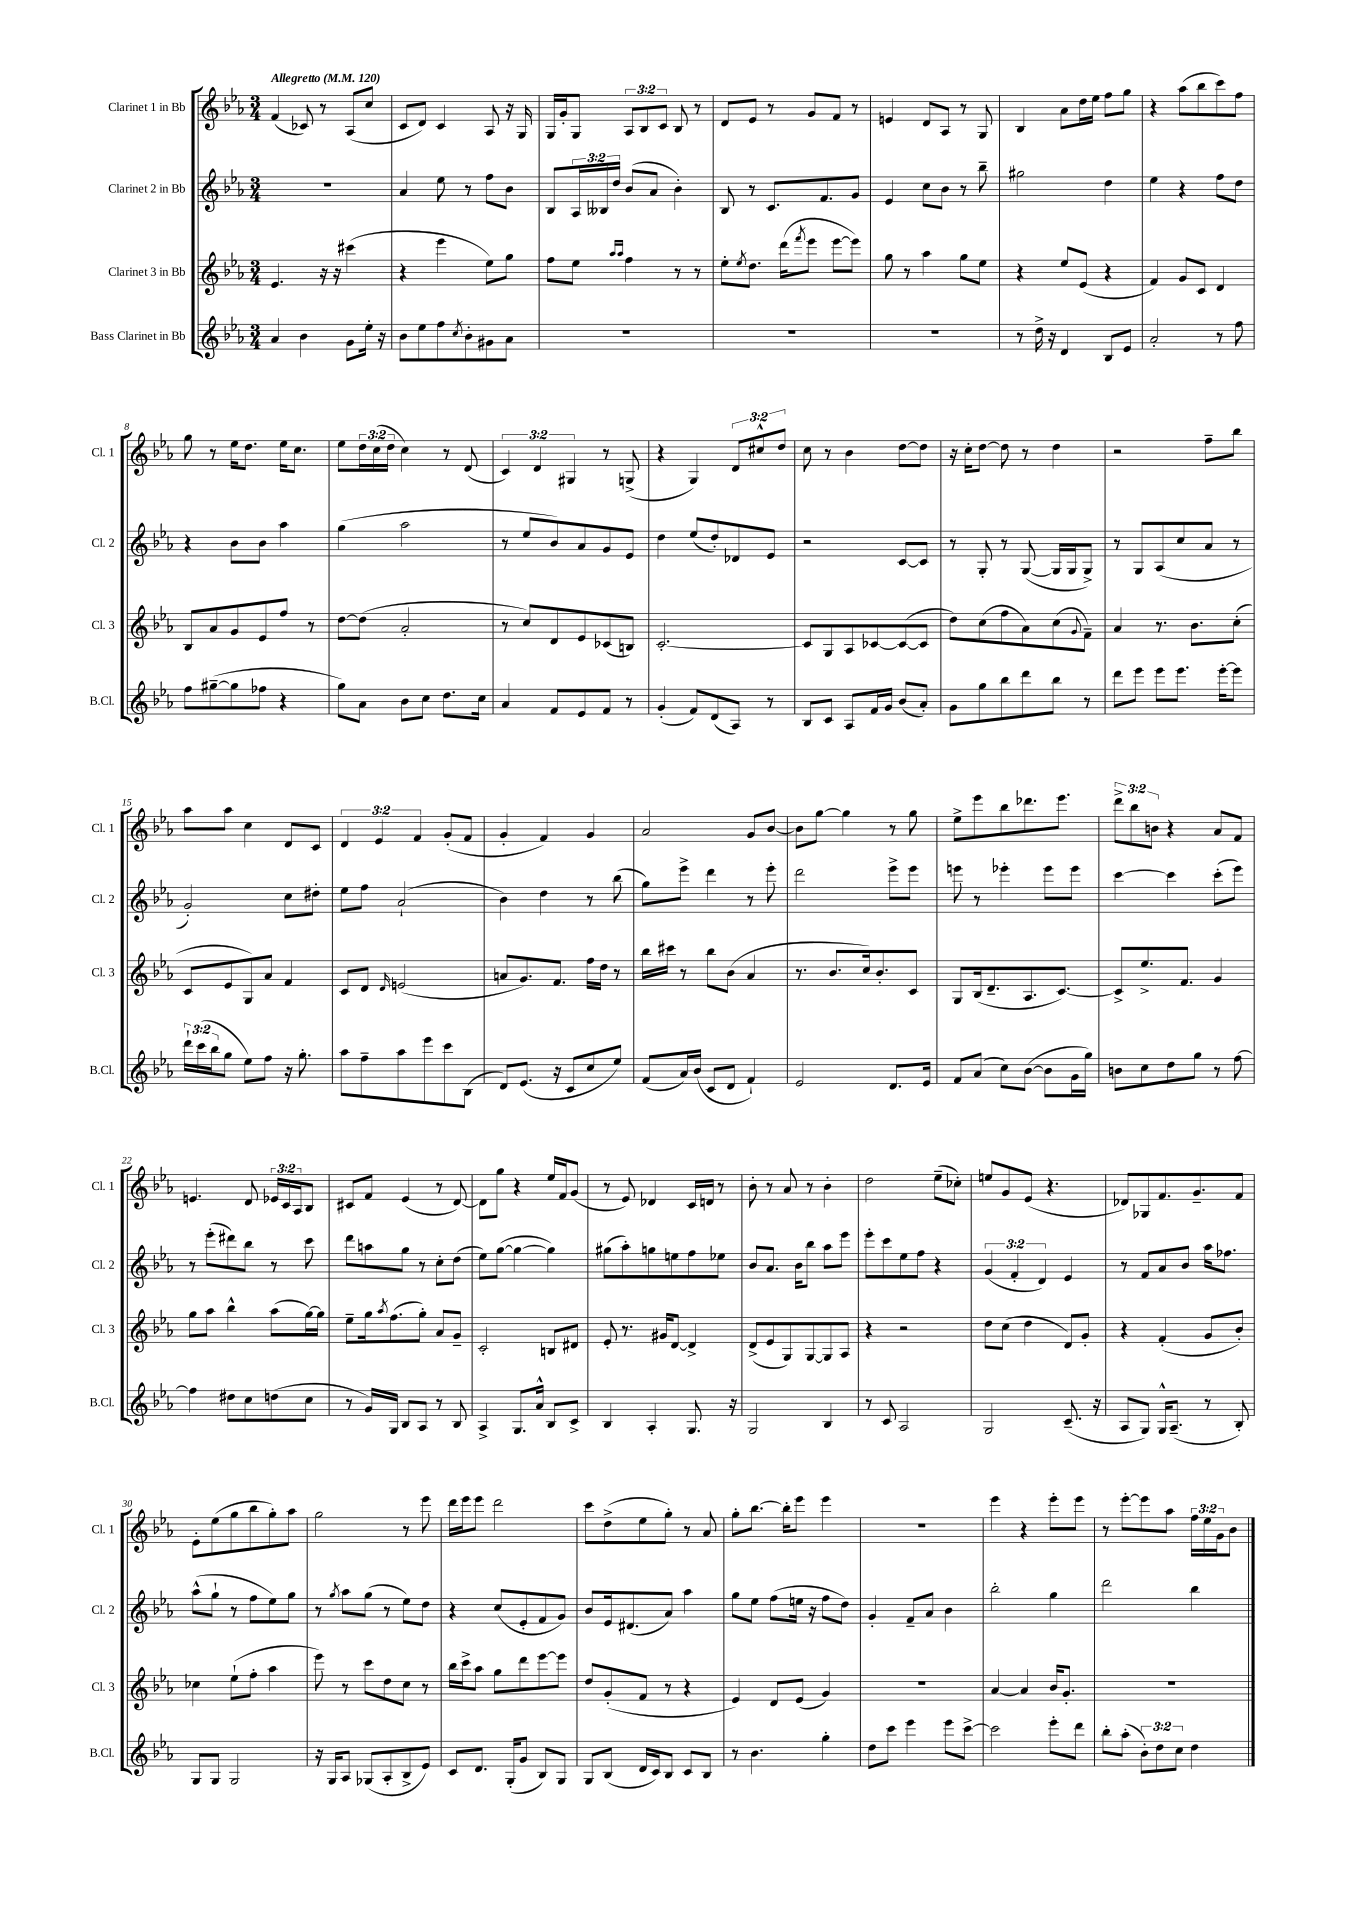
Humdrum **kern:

**kern	**kern	**kern	**kern
*part4	*part3	*part2	*part1
*staff4	*staff3	*staff2	*staff1
*I"Bass Clarinet in Bb	*I"Clarinet 3 in Bb	*I"Clarinet 2 in Bb	*I"Clarinet 1 in Bb
*I'B.Cl.	*I'Cl. 3	*I'Cl. 2	*I'Cl. 1
*clefG2	*clefG2	*clefG2	*clefG2
*k[b-e-a-]	*k[b-e-a-]	*k[b-e-a-]	*k[b-e-a-]
*M3/4	*M3/4	*M3/4	*M3/4
*MM120	*MM120	*MM120	*MM120
=1	=1	=1	=1
!	!	!	!LO:TX:a:B:t=Allegretto
4a-/	4.e-/	2.r	(4f/
4b-\	.	.	8c-X/)
.	16r	.	8r
.	16r	.	.
8g\L	(4ccc#X\	.	(8A-/L
16ee-'\Jk	.	.	8cc/J
16r	.	.	.
=2	=2	=2	=2
8b-\L	4r	4a-/	8c/L
8ee-\	.	.	8d/J)
8ff\	4eee-\	8ee-\	4c/
8qcc/	.	.	.
8b-'\	.	8r	.
8g#X\	8ee-\L)	8ff\L	8A-/
8a-\J	8gg\J	8b-\J	16r
.	.	.	16G/
=3	=3	=3	=3
2.r	8ff\L	8B-/L	16G/LL
.	.	.	16g'/J
.	8ee-\J	24A-/L	8G/J
.	.	24B--X/	.
.	.	24dd/JJ	.
.	16qqaa-/LL	.	.
.	16qqaa-/JJ	.	.
.	4ff\	(8b-/L	12A-/L
.	.	.	12B-/
.	.	8a-/J	.
.	.	.	12c/J
.	8r	4b-'\)	8B-/
.	8r	.	8r
=4	=4	=4	=4
2.r	8ee-'\L	8B-/	8d/L
.	8qee-/	.	.
.	8.dd\J	8r	8e-/J
.	.	8.c/L	8r
.	(16ddd\KL	.	.
.	8qfff/	.	.
.	8eee-\J	.	8g/L
.	.	8.f/	.
.	[8eee-\L	.	8f/J
.	8eee-\J])	8g/J	8r
=5	=5	=5	=5
2.r	8gg\	4e-/	4en/
.	8r	.	.
.	4aa-\	8cc\L	8d/L
.	.	8b-\J	8A-/J
.	8gg\L	8r	8r
.	8ee-\J	8bb-~\	8G/
=6	=6	=6	=6
8r	4r	2gg#X\	4B-/
16dd^\	.	.	.
16r	.	.	.
4d/	8ee-/L	.	8a-\L
.	(8e-/J	.	16dd\L
.	.	.	16ee-\JJ
8B-/L	4r	4dd\	8ff\L
8e-/J	.	.	8gg\J
=7	=7	=7	=7
2a-'/	4f/)	4ee-\	4r
.	8g/L	4r	(8aa-\L
.	8c/J	.	8bb-\
8r	4d/	8ff\L	8ccc\)
8ff\	.	8dd\J	8ff\J
!!LO:LB:g=z
=8	=8	=8	=8
8ff\L	8B-/L	4r	8gg\
([8gg#X~\	8a-/	.	8r
8gg#\]	8g/	8b-\L	16ee-\KL
.	.	.	8.dd\J
8ff-X\J	8e-/	8b-\J	.
4r	8ff/J	4aa-\	16ee-\KL
.	.	.	8.cc\J
.	8r	.	.
=9	=9	=9	=9
8gg\L)	[8dd\L	(4gg\	8ee-\L
8a-\J	(8dd\J]	.	24dd\L
.	.	.	(24cc\
.	.	.	24dd\JJ
8b-\L	2a-'/	2aa-\	4cc\)
8cc\J	.	.	.
8.dd\L	.	.	8r
.	.	.	(8d/
16cc\Jk	.	.	.
=10	=10	=10	=10
4a-/	8r	8r	6c/)
.	8cc/L)	8ee-/L	.
.	.	.	6d/
8f/L	8d/	8b-/)	.
.	.	.	6G#X/
8e-/	8e-/	8a-/	.
8f/J	(8c-X/	8g/	8r
8r	8Bn/J)	8e-/J	(8Gn^/
=11	=11	=11	=11
(4g'/	[2.c'/	4dd\	4r
8f/L)	.	(8ee-/L	4G/)
(8d/	.	8dd'/)	.
8A-/J)	.	8d-X/	12d/L
.	.	.	12cc#X^^/
8r	.	8e-/J	.
.	.	.	12dd/J
=12	=12	=12	=12
8B-/L	8c/L]	2r	8cc\
8c/J	8G/	.	8r
8A-/L	8A-/	.	4b-\
16f/L	[8c-X/	.	.
16g/JJ	.	.	.
(8b-/L	(8c-/_	[8c/L	[8dd\L
8a-'/J)	8c-/J]	8c/J]	8dd\J]
=13	=13	=13	=13
8g\L	8dd\L)	8r	16r
.	.	.	16cc'\KL
8gg\	(8cc\	8G'/	[8dd\J
8bb-\	8ff\	8r	8dd\]
8ddd\	8a-\)	([8G/	8r
8bb-\J	(8cc\	16G/LL]	4dd\
.	.	16G/J	.
.	8qqg/	.	.
8r	8f~\J)	8G^/J)	.
=14	=14	=14	=14
8ddd\L	4a-/	8r	2r
8eee-\J	.	8G/L	.
8eee-\L	8.r	(8A-/	.
8.eee-\J	.	8cc/	.
.	8.b-\L	.	.
.	.	8a-/J	8ff~\L
[16eee-'\KL	.	.	.
8eee-\J]	(8cc'\J	8r	8bb-\J
!!LO:LB:g=z
=15	=15	=15	=15
24ddd`\LL	8c/L	2g'/)	8aa-\L
(24ccc\	.	.	.
24bb-\J	.	.	.
8gg\J	8e-/	.	8aa-\J
8ee-\L)	8G/)	.	4cc\
8ff\J	8a-/J	.	.
16r	4f/	8cc\L	8d/L
8.gg'\	.	.	.
.	.	8dd#X'\J	8c/J
=16	=16	=16	=16
8aa-\L	8c/L	8ee-\L	6d/
8ff~\	8d/J	8ff\J	.
.	.	.	6e-/
.	16qqd/	.	.
8aa-\	(2en/	(2a-`/	.
.	.	.	6f/
8eee-\	.	.	.
8ccc\	.	.	(8g'/L
(8B-\J	.	.	8f/J
=17	=17	=17	=17
8d/L)	8an/L	4b-\)	4g'/
(8.e-/J	8.g/)	.	.
.	.	4dd\	4f/)
16r	8.f/J	.	.
8c/L	.	.	.
8cc/	16ff\LL	8r	4g/
.	16dd\JJ	.	.
8ee-/J)	8r	(8bb-\	.
=18	=18	=18	=18
(8f/L	16bb-\LL	8gg\L)	2a-/
.	16ccc#X\JJ	.	.
16a-/L)	8r	8eee-^\J	.
(16b-/JJ	.	.	.
8c/L	8bb-\L	4ddd\	.
8d/J	(8b-\J	.	.
4f`/)	4a-/	8r	8g/L
.	.	8eee-'\	[8b-/J
=19	=19	=19	=19
2e-/	8.r	2ddd\	8b-\L]
.	.	.	[8gg\J
.	8.b-/L	.	.
.	.	.	4gg\]
.	16cc/k)	.	.
.	8.b-'/	.	.
8.d/L	.	8eee-^\L	8r
.	8c/J	8eee-\J	8gg\
16e-/Jk	.	.	.
=20	=20	=20	=20
8f/L	8G/L	8eeen\	8ee-^\L
(8a-/J	(16B-/k	8r	8eee-\
.	8.d~/	.	.
8cc\L)	.	4eee-X'\	8bb-\
([8b-\J	8.A-/	.	8.ddd-X\
8b-\L]	.	8eee-\L	.
.	[8.c/J)	.	8.eee-\J
16g\L	.	8eee-\J	.
16gg\JJ)	.	.	.
=21	=21	=21	=21
8bn\L	8c^/L]	[4ccc\	12ddd^\L
.	.	.	12bb-\
8cc\	8.ee-^/	.	.
.	.	.	12bn\J
8dd\	.	4ccc\]	4r
.	8.f/J	.	.
8gg\J	.	.	.
8r	4g/	(8ccc'\L	8a-/L
[8ff\	.	8eee-\J)	8f/J
!!LO:LB:g=z
=22	=22	=22	=22
4ff\]	8gg\L	8r	4.en/
.	8aa-\J	(8eee-'\L	.
8dd#X\L	4bb-^^\	8ddd#X\)	.
8cc\	.	8bb-\J	8d/
(8ddn\	(8aa-\L	8r	24e-X/LL
.	.	.	24c/
.	.	.	24A-/J
8cc\J	[16gg\L)	8ccc\	8B-/J
.	16gg\JJ]	.	.
=23	=23	=23	=23
8r	8ee-~\L	8ddd\L	8c#X/L
16g/LL)	16gg\k	8aan\	8f/J
.	8qaa-/	.	.
16G/JJ	(8.ff\	.	.
8B-/L	.	8gg\J	(4e-/
8A-/J	8gg'\J)	8r	.
8r	8a-/L	8cc'\L	8r
8B-/	8g~/J	(8dd\J	[8d/)
=24	=24	=24	=24
4A-^/	2c'/	8ee-\L)	8d\L]
.	.	([8gg\J	8gg\J
8.G/L	.	4gg\_	4r
16a-^^/Jk	.	.	.
8B-/L	8Bn/L	4gg\])	16ee-/LL
.	.	.	16f/J
8c^/J	8d#X/J	.	(8g/J
=25	=25	=25	=25
4B-/	8e-'/	(8gg#X\L	8r
.	8.r	8aa-'\)	8e-/)
4A-'/	.	8ggn\	4d-X/
.	16g#X/KL	.	.
.	[8d/J	8een\	.
8.G/	4d^/]	8ff\	16c/LL
.	.	.	16dn/JJ
.	.	8ee-X\J	8r
16r	.	.	.
=26	=26	=26	=26
2G/	(8d^/L	8b-/L	8b-'\
.	8e-/	8.a-/J	8r
.	8G/)	.	8a-/
.	.	16b-\KL	.
.	[8G/	8bb-\J	8r
4B-/	8G/]	8aa-\L	4b-'\
.	8A-/J	8eee-\J	.
=27	=27	=27	=27
8r	4r	8eee-'\L	2dd\
8c/	.	8ccc\	.
2A-/	2r	8ee-\	.
.	.	8ff\J	.
.	.	4r	(8ee-~\L
.	.	.	8cc-X'\J)
=28	=28	=28	=28
2G/	8dd\L	(6g/	8een/L
.	(8cc\J	.	8g/
.	.	6f'/	.
.	4dd\	.	(8e-/J
.	.	6d/)	.
.	.	.	4.r
(8.c~/	8d/L)	4e-/	.
.	8g'/J	.	.
16r	.	.	.
=29	=29	=29	=29
8A-/L	4r	8r	8d-X/L)
8G/J)	.	8f/L	8G-X/
16G^^/KL	(4f'/	8a-/	8.f/
(8.A-~/J	.	.	.
.	.	8b-/J	.
.	.	.	8.g~/
8r	8g/L	16aa-\KL	.
.	.	8.ff-X\J	.
8B-'/)	8b-'/J)	.	8f/J
!!LO:LB:g=z
=30	=30	=30	=30
8G/L	4cc-X\	(8aa-^^\L	8e-'\L
8G/J	.	8gg`\J	(8ee-\
2G/	(8ee-`\L	8r	8gg\
.	8ff'\J	8ff\L	8bb-\
.	4aa-\	8ee-\)	8gg'\)
.	.	8gg\J	8aa-\J
=31	=31	=31	=31
16r	8eee-\)	8r	2gg\
16G/KL	.	.	.
.	.	8qgg/	.
8A-/J	8r	8aa-\L	.
(8G-X/L	8ccc\L	(8gg\J	.
8A-'/	8dd\	8r	.
8B-^/	8cc\J	8ee-\L)	8r
8e-/J)	8r	8dd\J	8eee-\
=32	=32	=32	=32
8c/L	16bb-\LL	4r	16ddd\LL
.	16ccc^\J	.	16eee-\J
8.d/J	8aa-\J	.	8eee-\J
.	8gg\L	(8cc/L	2ddd\
(16G'/KL	.	.	.
8g/J	8ddd\	8e-'/	.
8B-/L)	[8eee-\	8f/	.
8G/J	8eee-\J]	8g/J)	.
=33	=33	=33	=33
8G/L	8dd/L	8b-/L	8ccc\L
(8B-/J	(8g'/	16e-/k	(8dd^\
.	.	(8.d#X/	.
16d/LL	8f/J	.	8ee-\
16c/J)	.	.	.
8B-/J	8r	8a-/J)	8gg'\J)
8c/L	4r	4aa-\	8r
8B-/J	.	.	8a-/
=34	=34	=34	=34
8r	4e-/)	8gg\L	8gg'\L
4.b-\	.	8ee-\J	[8.bb-\J
.	8d/L	(8ff\L	.
.	.	.	16bb-'\KL]
.	(8e-/J	16een\Jk	8eee-\J
.	.	16r	.
4gg'\	4g/)	8ff\L	4eee-\
.	.	8dd\J)	.
=35	=35	=35	=35
8dd\L	2.r	4g'/	2.r
8ccc\J	.	.	.
4eee-\	.	8f~/L	.
.	.	8a-/J	.
8eee-\L	.	4b-\	.
[8ccc^\J	.	.	.
=36	=36	=36	=36
2ccc\]	[4a-/	2bb-'\	4eee-\
.	4a-/]	.	4r
8eee-'\L	16b-/KL	4gg\	8eee-'\L
.	8.g'/J	.	.
8ddd\J	.	.	8eee-\J
=37	=37	=37	=37
8bb-'\L	2.r	2ddd\	8r
(8aa-'\J	.	.	[8eee-'\L
12b-'\L)	.	.	8eee-\]
12dd\	.	.	.
.	.	.	8aa-\J
12cc\J	.	.	.
4dd\	.	4bb-\	24ff\LL
.	.	.	24ee-\
.	.	.	24g\J
.	.	.	8b-\J
==	==	==	==
*-	*-	*-	*-
